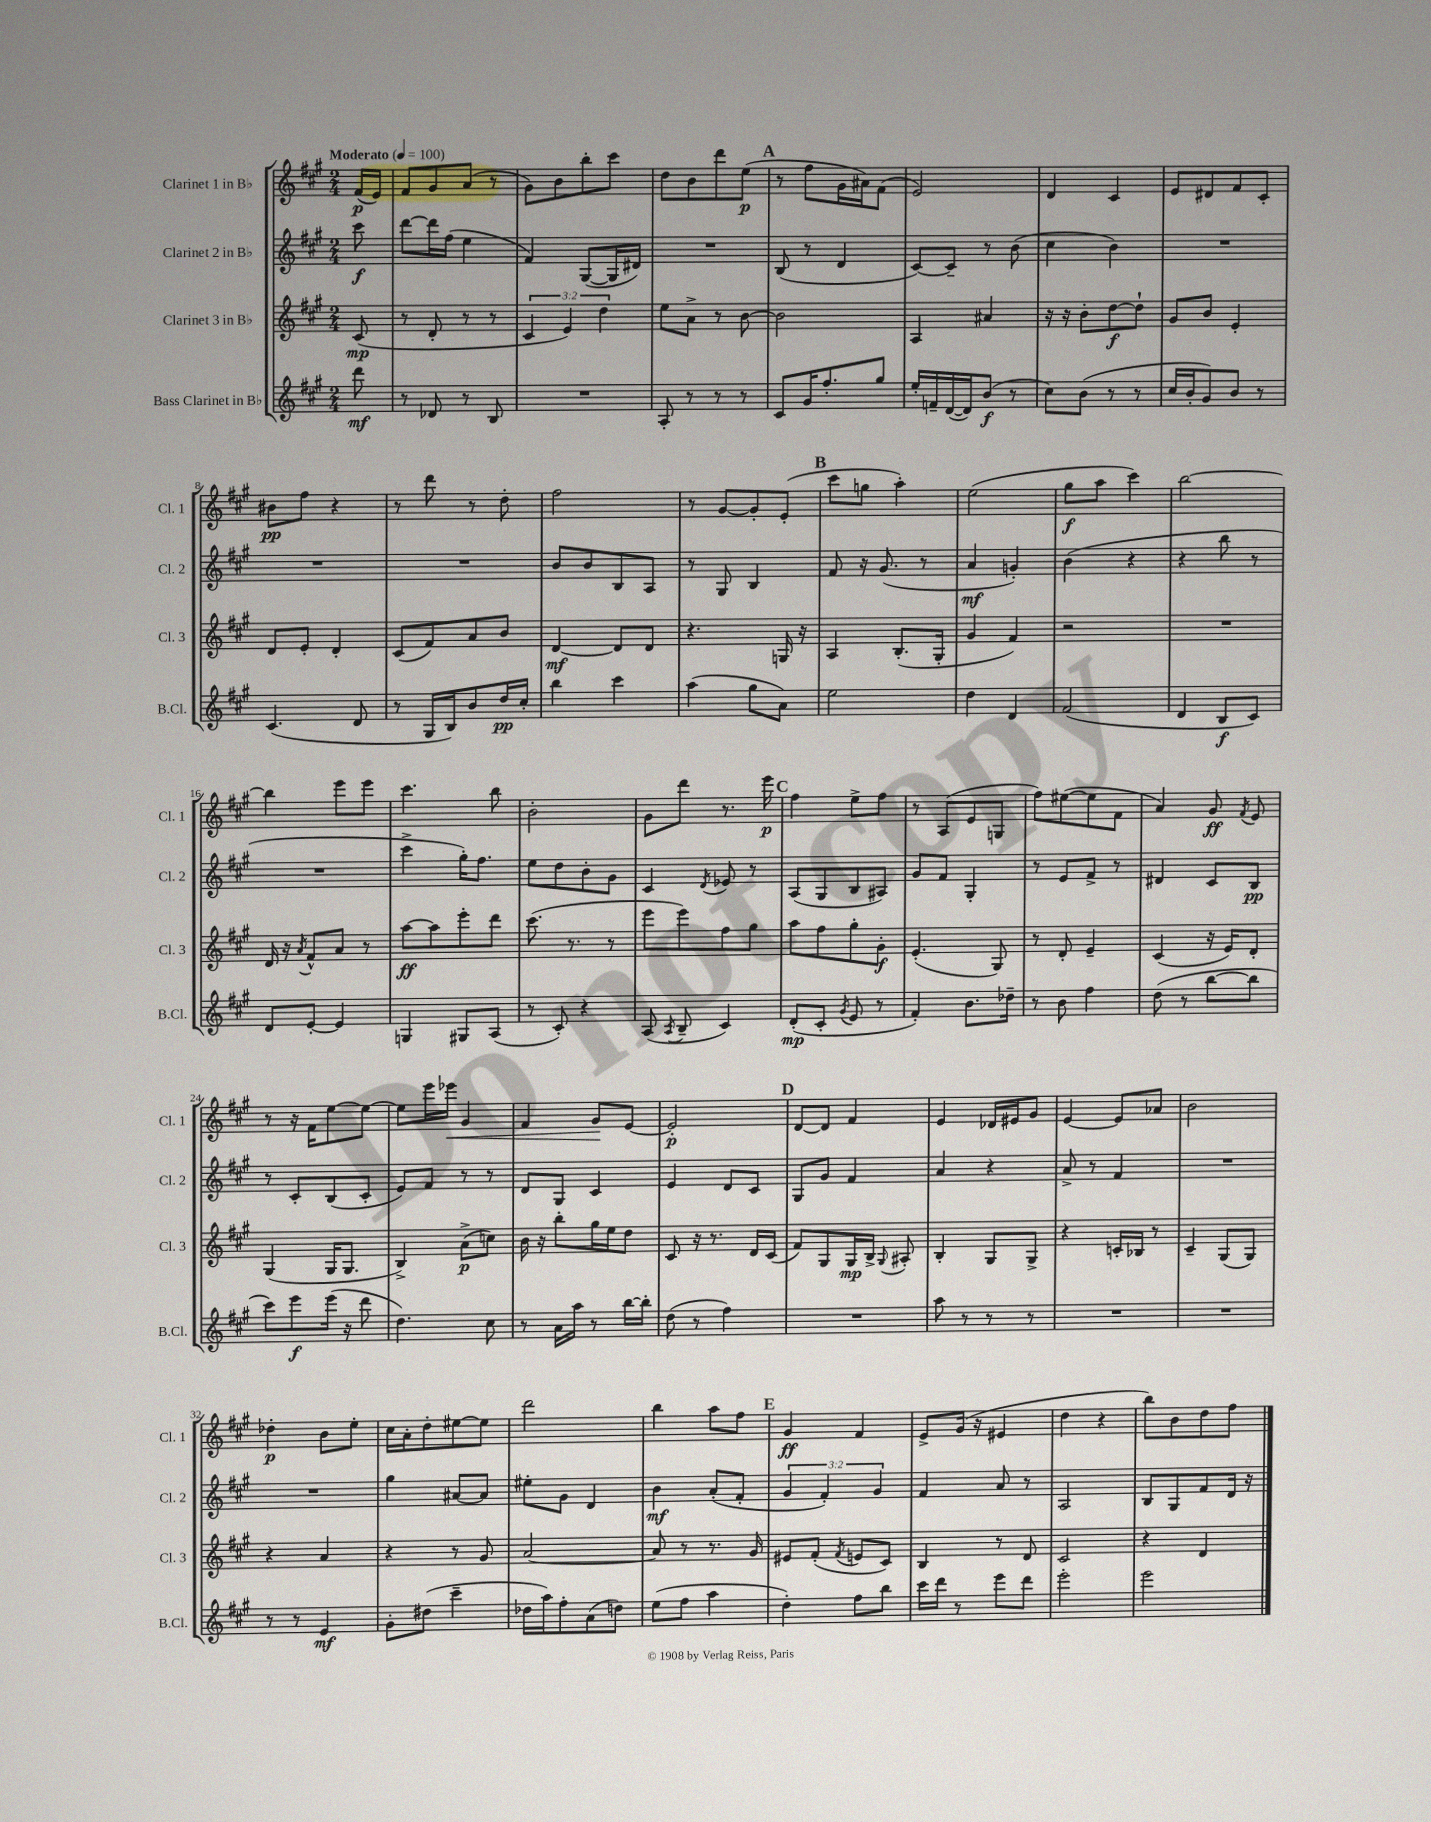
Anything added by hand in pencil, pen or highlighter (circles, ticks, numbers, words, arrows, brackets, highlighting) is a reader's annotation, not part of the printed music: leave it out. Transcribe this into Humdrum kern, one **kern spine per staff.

**kern	**kern	**kern	**kern
*staff4	*staff3	*staff2	*staff1
*clefG2	*clefG2	*clefG2	*clefG2
*k[f#c#g#]	*k[f#c#g#]	*k[f#c#g#]	*k[f#c#g#]
*M2/4	*M2/4	*M2/4	*M2/4
*MM100	*MM100	*MM100	*MM100
8ddd\	(8c#/	8ccc#\	(16f#/LL
.	.	.	16e/JJ)
=	=	=	=
8r	8r	[8ddd\L	8f#/L
8d-/	8d'/	16ddd\]L	8g#/
.	.	(16ff#\JJ	.
8r	8r	4ee\	(8a/J
8B/	8r	.	8r
=	=	=	=
2r	6c#/	4f#/)	8g#\L)
.	.	.	8b\
.	6e/)	.	.
.	.	([8G#/L	8bb'\
.	6dd\	.	.
.	.	16G#/]L	8ccc#\J
.	.	16d#/JJ)	.
=	=	=	=
8A'/	8ee\L	2r	8dd\L
8r	8a^\J	.	8b\
8r	8r	.	8ddd\
8r	[8b\	.	(8ee\J
=	=	=	=
8c#/L	2b\]	(8B/	8r
16g#/K	.	8r	8ff#\L
8.ff#'/	.	.	.
.	.	4d/	16g#\L
.	.	.	16a#\J)
8gg#/J	.	.	(8f#\J
=	=	=	=
16ee'/LL	4A/	[8c#/L)	2e/)
16f~/	.	.	.
([16d/	.	8c#~/]J	.
16d/]J)	.	.	.
(8b/J	4a#/	8r	.
8r	.	(8b\	.
=	=	=	=
8cc#\L)	16r	4cc#\	4d/
.	16r	.	.
(8b\J	8b'\L	.	.
8r	[8dd\	4b\)	4c#/
8r	8dd`\]J	.	.
=	=	=	=
16cc#/LL	8g#/L	2r	8e/L
16b'/J	.	.	.
8g#/)	8b/J	.	8d#/
8b/J	4e'/	.	8f#/
8r	.	.	8c#'/J
=	=	=	=
(4.c#/	8d/L	2r	8b#\L
.	8e'/J	.	8ff#\J
.	4d'/	.	4r
8d/	.	.	.
=	=	=	=
8r	(8c#/L	2r	8r
16G#/LL	8f#/)	.	8ddd\
16B/J)	.	.	.
8b/	8a/	.	8r
16dd/L	8b/J	.	8dd'\
16cc#'/JJ	.	.	.
=	=	=	=
4bb\	[4d/	8b/L	2ff#\
.	.	8b/	.
4ccc#\	8d/]L	8B/	.
.	8d/J	8A/J	.
=	=	=	=
(4aa\	4.r	8r	8r
.	.	8G#/	[8g#/L
8gg#\L	.	4B/	8g#'/]
8a\J)	16G/	.	(8e'/J
.	16r	.	.
=	=	=	=
2ee\	4A/	8f#/	8ccc#\L
.	.	16r	8gg\J
.	.	(8.g#/	.
.	(8.B'/L	.	4aa'\)
.	.	8r	.
.	16G#'/Jk	.	.
=	=	=	=
4dd\	4g#/	4a/	(2ee\
4d/	4f#/)	4g'/)	.
=	=	=	=
(2f#/	2r	(4b\	8gg#\L
.	.	.	8aa\J
.	.	4r	4ccc#\)
=	=	=	=
4d/	2r	4r	[2bb\
8B/L	.	8bb\	.
8c#/J)	.	8r	.
=	=	=	=
8d/L	16d/	2r	4bb\]
.	16r	.	.
.	8qa/	.	.
[8e'/J	8f#^^/L	.	.
4e/]	8a/J	.	8eee\L
.	8r	.	8eee\J
=	=	=	=
4G/	[8aa\L	4ccc#^\	4.ccc#\
.	8aa\]	.	.
8G#/L	8eee'\	16gg#'\LK)	.
.	.	8.ff#\J	.
(8A/J	8ddd\J	.	8bb\
=	=	=	=
8r	(8.ccc#\	8ee\L	2b'\
8c#'/)	.	8dd\	.
.	8.r	.	.
4r	.	8b'\	.
.	8r	8g#\J	.
=	=	=	=
(8A/	8eee\L	4c#/	8g#\L
8qA/	.	.	.
8B~/	8eee\)	.	8ddd\J
.	.	8qd/	.
4c#/)	8ff#\	8e-/	8.r
.	8gg#\J	8r	.
.	.	.	16eee\
=	=	=	=
(8d'/L	8aa\L	(8A/L	4ff#\
8c#'/J	8ff#\	8G#/	.
8qg#/	.	.	.
8e/	8gg#'\	8B/	8ee^\L
8r	8g#'\J	8A#/J)	8ff#\J
=	=	=	=
4f#'/)	(4.e'/	8g#/L	8r
.	.	8f#/J	(8A/L
8.b\L	.	4G#'/	8e/
.	8G#/)	.	8G/J
16dd-~\Jk	.	.	.
=	=	=	=
8r	8r	8r	8ff#\L)
8b\	8d'/	8e/L	([8ee#\
4ff#\	4e~/	8f#^/J	8ee#\]
.	.	8r	8f#\J
=	=	=	=
(8dd\	(4c#/	4d#/	4a/)
8r	.	.	.
[8bb\L	16r	8c#/L	8g#/
.	16e/LK)	.	.
.	.	.	8qf#/
8bb\]J	8d'/J	8B/J	8e/
=	=	=	=
8ccc#\L)	(4G#/	8r	8r
8eee\	.	8c#'/L	16r
.	.	.	16f#\LK
(16eee\Jk	16G#/LK	(8B/	[8ee\
16r	8.G#/J	.	.
8ddd\	.	8c#'/J	8ee\_J
=	=	=	=
4.dd\)	4B^/)	8e/L)	8ee\]L
.	.	8f#/J	16eee\L
.	.	.	16eee-\JJ
.	(8a^\L	8r	4g#/
8cc#\	8cc\J)	8r	.
=	=	=	=
8r	16b\	8d/L	4f#/
.	16r	.	.
16a\LL	8bb'\L	8G#/J	.
16aa\JJ	.	.	.
8r	16gg#\L	4c#/	8g#/L
.	16ee\J	.	.
[16bb\LL	8dd\J	.	[8e/J
16bb'\]JJ	.	.	.
=	=	=	=
(8dd\	8c#/	4e/	2e'/]
8r	16r	.	.
.	8.r	.	.
4ff#\)	.	8d/L	.
.	16d/LL	8c#/J	.
.	(16c#/JJ	.	.
=	=	=	=
2r	8f#/L)	8G#/L	[8d/L
.	8G#/	8g#/J	8d/]J
.	16G#/L	4f#/	4f#/
.	16B^/JJ	.	.
.	8qqG#/	.	.
.	8A#'/	.	.
=	=	=	=
8aa\	4B'/	4a/	4e/
8r	.	.	.
8r	8G#/L	4r	16d-/LL
.	.	.	16e#/J
8r	8G#^/J	.	8g#/J
=	=	=	=
2r	4r	8a^/	[4e/
.	.	8r	.
.	16c'/LL	4f#/	8e/]L
.	16B-/JJ	.	.
.	8r	.	8a-/J
=	=	=	=
2r	4c#~/	2r	2b\
.	(8G#/L	.	.
.	8G#/J)	.	.
=	=	=	=
8r	4r	2r	4dd-'\
8r	.	.	.
4e/	4a/	.	8b\L
.	.	.	8ee'\J
=	=	=	=
8g#'\L	4r	4gg#\	16cc#\LL
.	.	.	16a'\J
(8dd#\J	.	.	8dd'\
4ccc#~\	8r	[8a#/L	[8ee#\
.	8g#/	8a#/]J	8ee#\]J
=	=	=	=
16dd-\LL	[2a/	8ee#'\L	2ddd\
16aa\J)	.	.	.
8ff#'\	.	8g#\J	.
(8a\	.	4d/	.
8dd\J)	.	.	.
=	=	=	=
(8ee\L	8a/]	4b\	4bb\
8ff#\J	8r	.	.
4aa\	8.r	(8a'/L	8aa\L
.	.	8f#'/J	8ff#\J
.	16g#/	.	.
=	=	=	=
4dd'\)	8e#/L	6g#/	4g#/
.	(8f#'/J	.	.
.	.	6f#'/)	.
.	8qf#/	.	.
8ff#\L	8e/L	.	4f#/
.	.	6g#/	.
8bb\J	8c#/J)	.	.
=	=	=	=
16ccc#\LL	4B/	4f#/	8e^/L
16ddd\JJ	.	.	.
8r	.	.	(16g#/Jk
.	.	.	16r
8eee\L	8r	8a/	4e#/
8ddd\J	8d/	8r	.
=	=	=	=
2eee'\	2c#/	2A/	4dd\
.	.	.	4r
=	=	=	=
2eee\	4r	8B/L	8bb\L)
.	.	8G#/	8b\
.	4d/	8f#/	8dd\
.	.	16d/Jk	8ff#\J
.	.	16r	.
==	==	==	==
*-	*-	*-	*-
